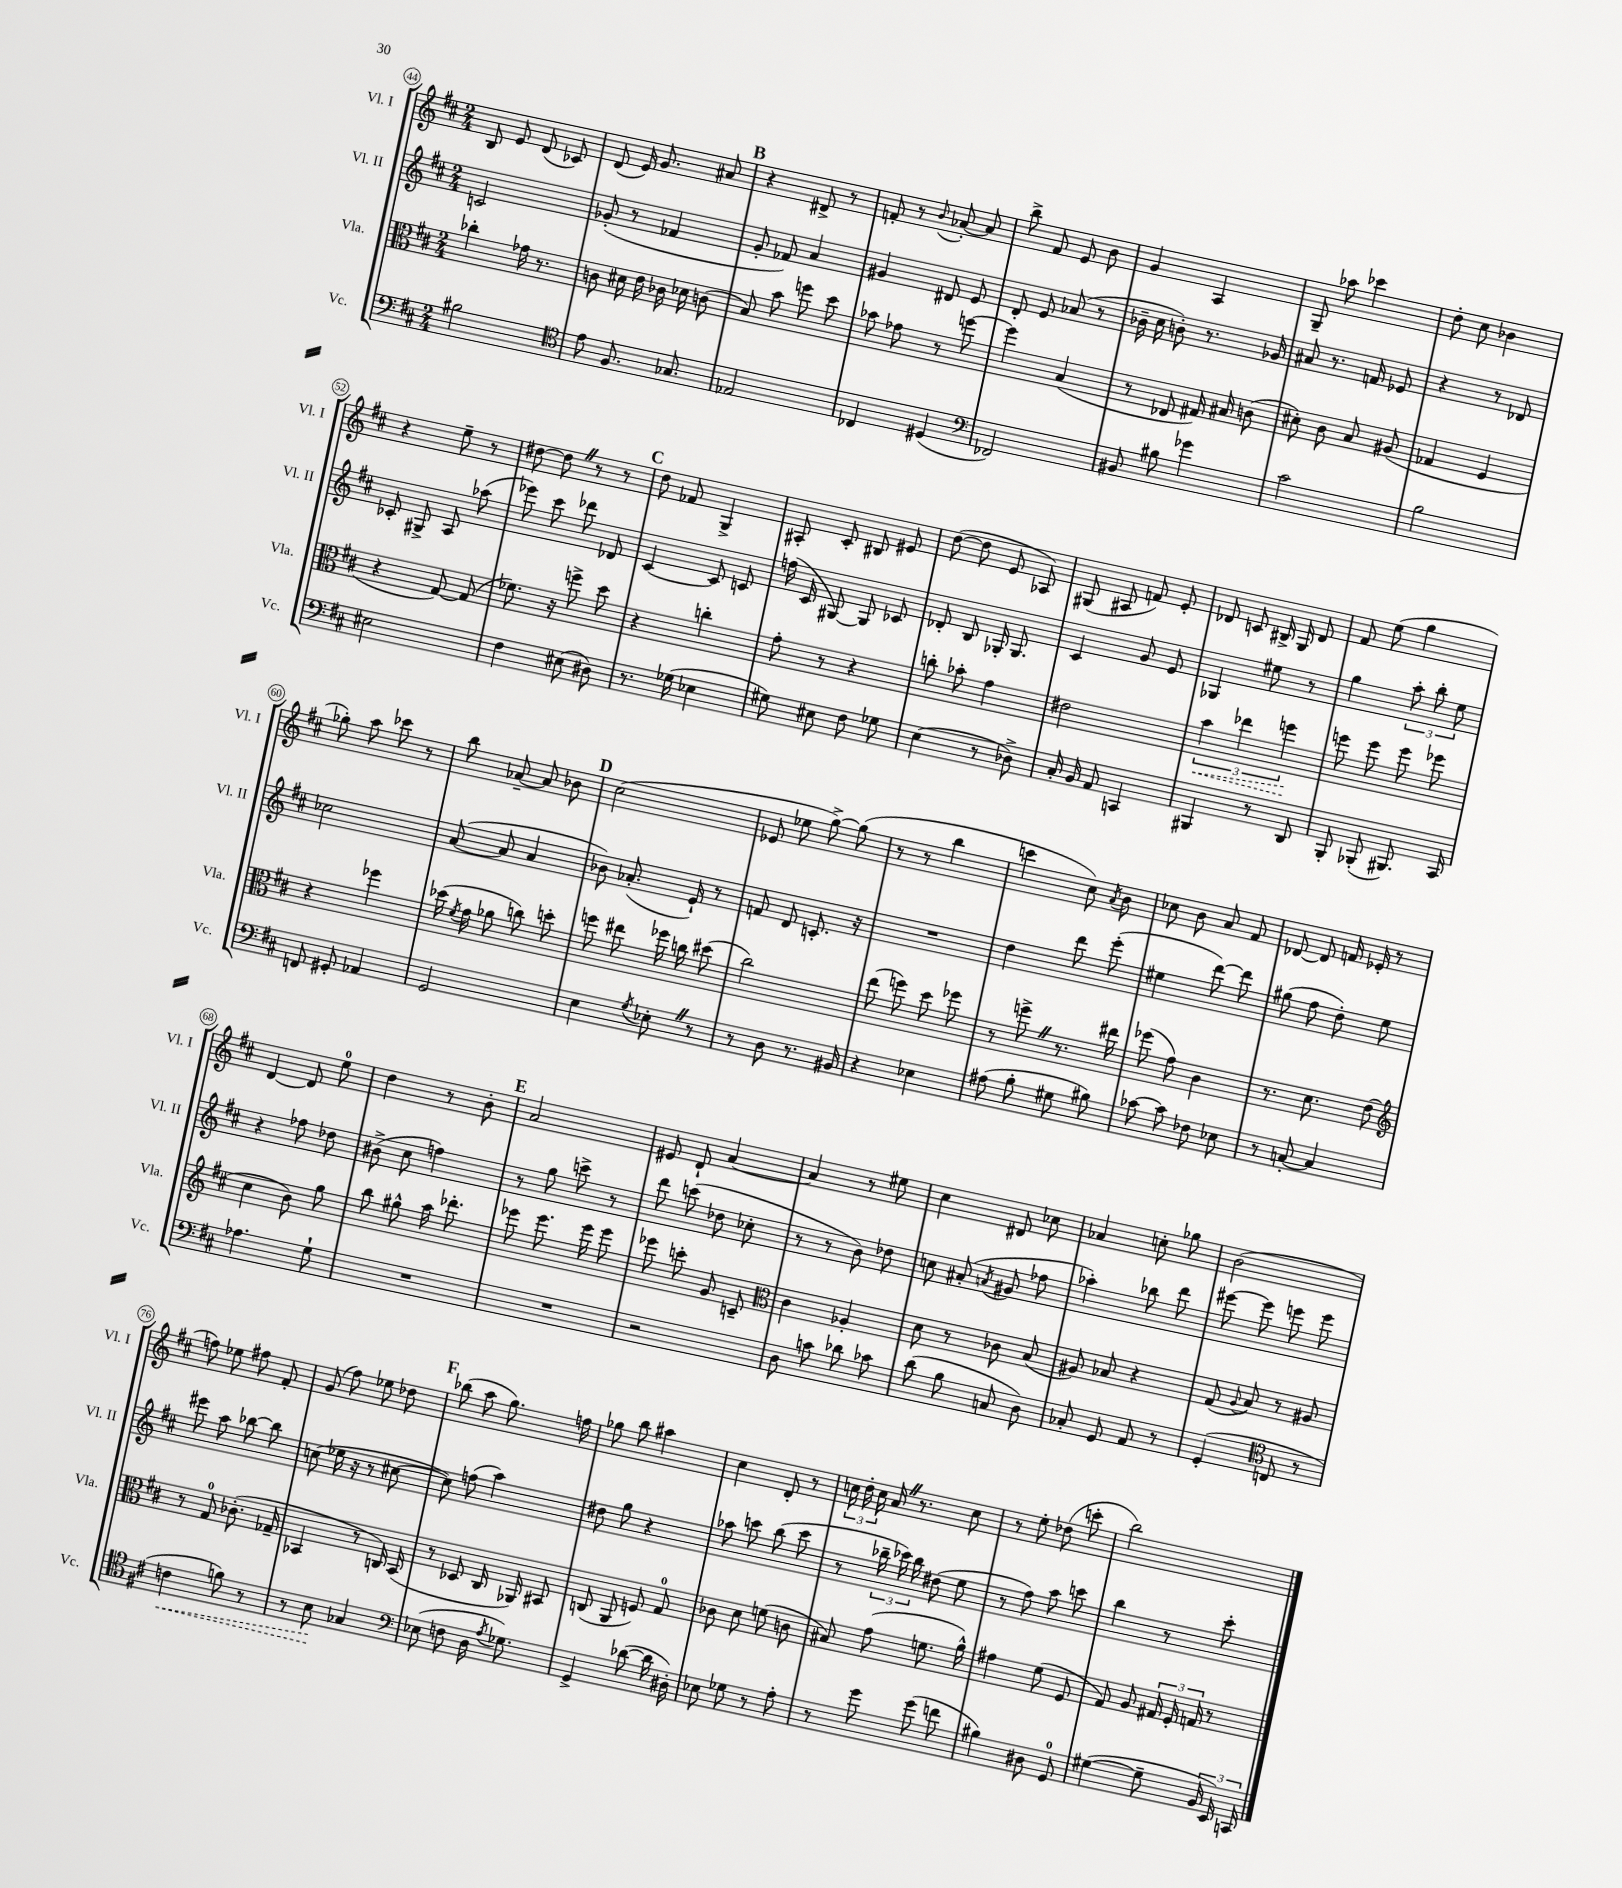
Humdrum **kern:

**kern	**dynam	**kern	**dynam	**kern	**kern
*part4	*part4	*part3	*part3	*part2	*part1
*staff4	*staff4	*staff3	*staff3	*staff2	*staff1
*I"Vc.	*	*I"Vla.	*	*I"Vl. II	*I"Vl. I
*I'Vc.	*	*I'Vla.	*	*I'Vl. II	*I'Vl. I
*clefF4	*	*clefC3	*	*clefG2	*clefG2
*k[f#c#]	*	*k[f#c#]	*	*k[f#c#]	*k[f#c#]
*M2/4	*	*M2/4	*	*M2/4	*M2/4
=44	=44	=44	=44	=44	=44
2B#X\	.	4cc-X'\	.	2cn/	8B/
.	.	.	.	.	8e/
.	.	16g-X\	.	.	(8d/
.	.	8.r	.	.	.
.	.	.	.	.	8c-X/)
=45	=45	=45	=45	=45	=45
*clefC4	*	*	*	*	*
8e\	.	8cn\	.	(8g-X'/	(8d/
8.F#/	.	16d#X\	.	8r	16e/)
.	.	16e\	.	.	8.g/
.	.	16c-X\	.	4f-X/	.
8.G-X/	.	16d-X\	.	.	.
.	.	(8cn\	.	.	8a#X/
!!LO:REH:place=s1:t=B
=46	=46	=46	=46	=46	=46
2E-X/	.	8B/)	.	8g'/	4r
.	.	8b\	.	8f-X/)	.
.	.	8ffn\	.	4a/	8d#X^/
.	.	8dd\	.	.	8r
=47	=47	=47	=47	=47	=47
4C-X/	.	8b-X\	.	4g#X/	8fn'/
.	.	8g-X\	.	.	8r
.	.	.	.	.	8qqb/
(4D#X/	.	8r	.	8d#X/	[8a-X'/
.	.	[8ffn\	.	8e/	8a-/]
=48	=48	=48	=48	=48	=48
*clefF4	*	*	*	*	*
2FF-X/)	.	4ff\]	.	8d'/	8bb^\
.	.	.	.	8e/	8f#/
.	.	(4B/	.	(8a-X/	8e/
.	.	.	.	8r	8b\
=49	=49	=49	=49	=49	=49
8BB#X/	.	8r	.	16b-X~\	4g/
.	.	.	.	16cc#\	.
8B#X\	.	8E-X/	.	8bn'\)	.
4g-X\	.	16G#X/)	.	8.r	4A/
.	.	16B#X/	.	.	.
.	.	(8cn\	.	.	.
.	.	.	.	16g-X/	.
=50	=50	=50	=50	=50	=50
2c#\	.	8d#X'\)	.	8a#X/	8G~/
.	.	8c#\	.	8.r	8aa-X\
.	.	8B/	.	.	4ccc-X\
.	.	.	.	16fn/	.
.	.	(8A#X/	.	8e-X/	.
=51	=51	=51	=51	=51	=51
2B\	.	4G-X/	.	4r	8dd'\
.	.	.	.	.	8cc#\
.	.	4F#/	.	8r	4b-X\
.	.	.	.	8d-X/	.
!!LO:LB:g=z
=52	=52	=52	=52	=52	=52
2E#X\	.	4r	.	8c-X'/	4r
.	.	.	.	8G#X^/	.
.	.	[8G/)	.	8A/	8ee~\
.	.	(8G/]	.	(8aa-X\	8r
=53	=53	=53	=53	=53	=53
4F#\	.	8.f-X\)	.	8eee-X\)	[8dd#X\
.	.	.	.	8ccc#\	8dd#Z\]
.	.	16r	.	.	.
(8E#X\	.	8ffn^\	.	8ddd-X\	8r
8D#X\)	.	8dd\	.	8d-X/	8r
!!LO:REH:place=s1:t=C
=54	=54	=54	=54	=54	=54
8.r	.	4r	.	[4c#/	8dd\
.	.	.	.	.	8f-X/
(16G-X\	.	.	.	.	.
4E-X\	.	4ccn'\	.	8c#/]	4G^/
.	.	.	.	8cn/	.
=55	=55	=55	=55	=55	=55
8G#X\)	.	8g'\	.	(16ffn\	8A#X'/
.	.	.	.	16c#/	.
8E#X\	.	8r	.	[8G#X/)	8c#'/
8F#\	.	4r	.	8G#/]	8B#X/
8G-X\	.	.	.	8c-X/	8e#X/
=56	=56	=56	=56	=56	=56
(4E\	.	8ccn'\	.	8d-X'/	([8dd\
.	.	8b-X'\	.	8B/	8dd\]
8r	.	4g\	.	16G-X'/	8e/
.	.	.	.	8.G-/	.
8D-X^\)	.	.	.	.	8A-X/)
=57	=57	=57	=57	=57	=57
16C#'/	.	2e#X\	.	4c#/	(8G#X/
16BB/	.	.	.	.	.
8AA/	.	.	.	.	8A#X/
4CCn/	.	.	.	8g/	8fn/)
.	.	.	.	8e/	8e'/
=58	=58	=58	=58	=58	=58
!	!	!	!LO:HP:b	!	!
4BBB#X/	.	6b\	<	4G-X/	8d-X/
.	.	.	.	.	8cn/
.	.	6ee-X\	.	.	.
8r	.	.	.	8ee#X\	16B#X^/
.	.	.	.	.	16G/
.	.	6ffn\	.	.	.
8DD/	.	.	.	8r	8d-/
.	.	.	[	.	.
=59	=59	=59	=59	=59	=59
8BBB'/	.	8ffn\	.	4gg\	8f#/
(8BBB-X'/	.	8ff\	.	.	(8ee\
8.BBB#X/)	.	8ff\	.	12aa'\	4gg\
.	.	.	.	12bb'\	.
.	.	8ff-X\	.	.	.
.	.	.	.	12ee\	.
16CC#/	.	.	.	.	.
!!LO:LB:g=z
=60	=60	=60	=60	=60	=60
8FFn/	.	4r	.	2cc-X\	8gg-X'\)
8GG#X'/	.	.	.	.	8aa\
4AA-X/	.	4ff-X\	.	.	8ccc-X\
.	.	.	.	.	8r
=61	=61	=61	=61	=61	=61
2GG/	.	(16dd-X\	.	([8a/	8bb\
.	.	8qf#/	.	.	.
.	.	16g\	.	.	.
.	.	8a-X\	.	8a/]	[8a-X~/
.	.	8ccn\)	.	4a/	8a-/]
.	.	8ddn'\	.	.	8b-X\
!!LO:REH:place=s1:t=D
=62	=62	=62	=62	=62	=62
4E\	.	8ffn\	.	8b-X\)	(2cc#\
.	.	8ee#X\	.	(8.a-X'/	.
8qG/	.	.	.	.	.
8E-X'Z\	.	16ff-X\	.	.	.
.	.	16ccn\	.	16e`/)	.
8r	.	(8dd#X\	.	8r	.
=63	=63	=63	=63	=63	=63
8r	.	2cc#\)	.	8fn/	8e-X/
8D\	.	.	.	8d/	8ee-X\
8.r	.	.	.	8.cn'/	[8gg^\)
.	.	.	.	.	(8gg\]
16BB#X/	.	.	.	16r	.
=64	=64	=64	=64	=64	=64
4r	.	(8ee\	.	2r	8r
.	.	8ffn\)	.	.	8r
4E-X\	.	8dd\	.	.	4bb\
.	.	8ff-X\	.	.	.
=65	=65	=65	=65	=65	=65
(8A#X\	.	8r	.	4dd\	4cccn\
8B'\	.	8ffn^Z\	.	.	.
8G#X\	.	8.r	.	8ddd\	8cc#\)
.	.	.	.	.	8qa/
8B#X\)	.	.	.	(8eee'\	8b\
.	.	16ee#X\	.	.	.
=66	=66	=66	=66	=66	=66
[8c-X\	.	(8ff-X\	.	4ee#X\	8cc-X\
8c-\]	.	8g\)	.	.	8b\
8F-X\	.	4c#\	.	[8ddd\)	8a/
8E-X\	.	.	.	8ddd\]	8f#/
=67	=67	=67	=67	=67	=67
8r	.	8.r	.	(8gg#X\	[8d-X/
[8Cn'/	.	.	.	8ff#\	8d-/]
.	.	8.d\	.	.	.
4C/]	.	.	.	8dd'\)	16fn/
.	.	.	.	.	16e-X'/
.	.	(8e\	.	8ee\	8r
!!LO:LB:g=z
=68	=68	=68	=68	=68	=68
*	*	*clefG2	*	*	*
4.A-X\	.	4cc#\	.	4r	[4d/
.	.	8b\)	.	8ff-X\	8d/]
8G`\	.	8gg\	.	8dd-X\	8ee\
=69	=69	=69	=69	=69	=69
2r	.	8bb\	.	(8b#X^\	4dd\
.	.	8gg#X^^\	.	8cc#\	.
.	.	16aa\	.	4ffn\)	8r
.	.	8.ddd-X'\	.	.	.
.	.	.	.	.	8b'\
!!LO:REH:place=s1:t=E
=70	=70	=70	=70	=70	=70
2r	.	8eee-X\	.	8r	2a/
.	.	8.eee-\	.	8gg\	.
.	.	.	.	8cccn^\	.
.	.	16eee-\	.	.	.
.	.	8eee-\	.	8r	.
=71	=71	=71	=71	=71	=71
2r	.	8eee-X\	.	8ddd\	8e#X/
.	.	8cccn'\	.	(8cccn\	8d`/
.	.	8g/	.	8dd-X\	[4a/
.	.	8cn~/	.	8cc-X'\	.
=72	=72	=72	=72	=72	=72
*	*	*clefC3	*	*	*
8D\	.	4c#\	.	8r	4a/]
8cn\	.	.	.	8r	.
8d-X\	.	4A-X'/	.	8b\)	8r
8c-X\	.	.	.	8dd-X\	8ee#X\
=73	=73	=73	=73	=73	=73
(8d\	.	8d\	.	8ccn\	4cc#\
8B\	.	8r	.	(8a#X'/	.
.	.	.	.	8qan/	.
8Cn/	.	8c-X\	.	8g#X/	8d#X/
8D\)	.	(8B/	.	8ff-X\	8cc-X\
=74	=74	=74	=74	=74	=74
8C-X'/	.	8A#X/)	.	4aa-X'\)	4a-X/
8GG/	.	8B-X/	.	.	.
8AA/	.	4r	.	8bb-X\	8ccn'\
8r	.	.	.	8ddd\	8gg-X\
=75	=75	=75	=75	=75	=75
(4GG'/	.	(8G/	.	[8eee#X\	(2b\
.	.	8qqA/	.	.	.
.	.	8B/)	.	8eee#\]	.
*clefC4	*	*	*	*	*
8Cn/	.	8r	.	8eeen\	.
8r	.	8A#X/	.	8eee\	.
!!LO:LB:g=z
=76	=76	=76	=76	=76	=76
!	!LO:HP:b	!	!	!	!
4cn\	<	8r	.	8eee#X\	8ffn\)
.	.	8G/	.	8aa\	8ee-X\
8fn\)	.	(8.c-X'\	.	[8bb-X\	8ff#X\
8r	.	.	.	8bb-\]	8f#'/
.	.	16G-X~/	.	.	.
=77	=77	=77	=77	=77	=77
8r	.	4BB-X/	.	(8ccn\	(8g/
8B\	.	.	.	16ee-X\	8ff#\)
.	.	.	.	16r	.
4G-X/	[	8r	.	8r	8ee-X\
.	.	16Cn/)	.	[8cc#X\	8dd-X\
.	.	(16BB-/	.	.	.
!!LO:REH:place=s1:t=F
=78	=78	=78	=78	=78	=78
*clefF4	*	*	*	*	*
(8E-X\	.	8r	.	8cc#\])	(8bb-X\
8Fn\	.	8D-X/	.	(8ffn\	8aa\
16D\	.	16C#/	.	4aa\)	8.gg\)
8qA/	.	.	.	.	.
8.G-X\)	.	16AA-X/)	.	.	.
.	.	8BB#X/	.	.	.
.	.	.	.	.	16ffn\
=79	=79	=79	=79	=79	=79
4GG^/	.	(8Cn/	.	8dd#X\	8gg-X\
.	.	8AA/	.	8gg\	8bb\
([8d-X\	.	8Fn/)	.	4r	4aa#X\
16d-\]	.	8G/	.	.	.
16D#X'\)	.	.	.	.	.
=80	=80	=80	=80	=80	=80
8E-X\	.	8c-X\	.	8aa-X\	4cc#\
8G-X\	.	8d\	.	8cccn\	.
8r	.	(8fn\	.	(8bb\	8d'/
8A'\	.	8cn\	.	8ccc\	8r
=81	=81	=81	=81	=81	=81
8r	.	8B#X/)	.	8r	24ccn\
.	.	.	.	.	24dd'\
.	.	.	.	.	24cc\
8g\	.	(8g\	.	24bb-X~\	16aZ/
.	.	.	.	24ccc-X\)	.
.	.	.	.	.	8.r
.	.	.	.	24bb-\	.
(8g\	.	8.fn\	.	(8dd#X\	.
8fn\	.	.	.	8ee\	8cc\
.	.	16a^^\)	.	.	.
=82	=82	=82	=82	=82	=82
4B#X\)	.	4g#X\	.	8r	8r
.	.	.	.	8ff#\)	8ee'\
8D#X\	.	(8f#\	.	8aa\	(8dd-X\
8GG/	.	8F#/	.	8cccn\	8cccn'\
=83	=83	=83	=83	=83	=83
([4G#X\	.	8G/)	.	4bb\	2bb\)
.	.	8A/	.	.	.
8G#~\]	.	24G#X/	.	8r	.
.	.	24F#'/	.	.	.
.	.	24Gn/	.	.	.
24BB/	.	8r	.	8ccc#'\	.
24EE/)	.	.	.	.	.
24CCn/	.	.	.	.	.
==	==	==	==	==	==
*-	*-	*-	*-	*-	*-
